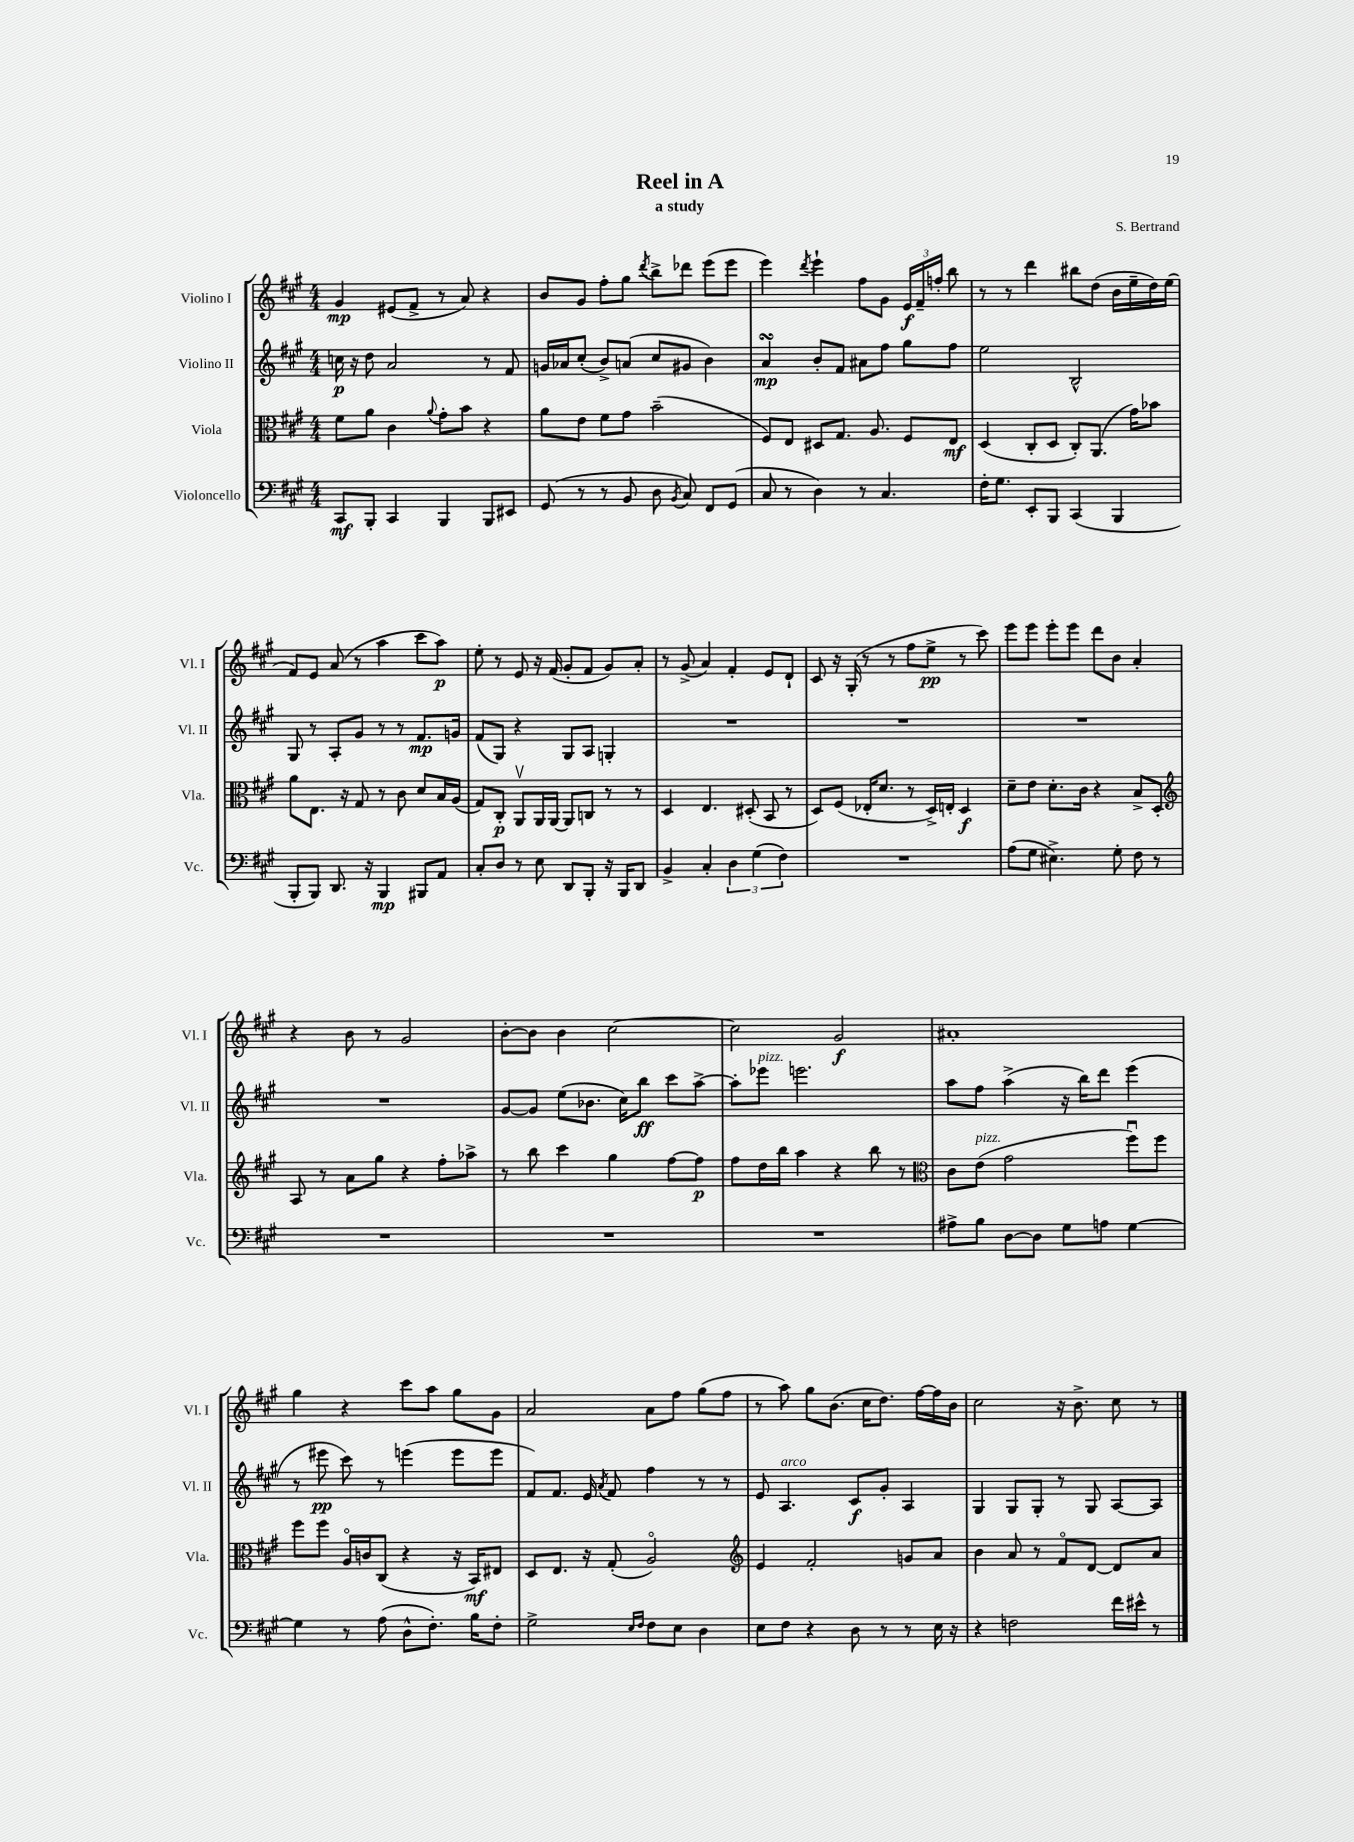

**kern	**dynam	**kern	**dynam	**kern	**dynam	**kern	**dynam
*part4	*part4	*part3	*part3	*part2	*part2	*part1	*part1
*staff4	*staff4	*staff3	*staff3	*staff2	*staff2	*staff1	*staff1
*I"Violoncello	*	*I"Viola	*	*I"Violino II	*	*I"Violino I	*
*I'Vc.	*	*I'Vla.	*	*I'Vl. II	*	*I'Vl. I	*
*clefF4	*	*clefC3	*	*clefG2	*	*clefG2	*
*k[f#c#g#]	*	*k[f#c#g#]	*	*k[f#c#g#]	*	*k[f#c#g#]	*
*M4/4	*	*M4/4	*	*M4/4	*	*M4/4	*
=1	=1	=1	=1	=1	=1	=1	=1
8CC#/L	mf	8f#\L	.	16ccn\	p	4g#/	mp
.	.	.	.	16r	.	.	.
8BBB'/J	.	8a\J	.	8dd\	.	.	.
4CC#/	.	4c#\	.	2a/	.	(8e#X/L	.
.	.	.	.	.	.	8f#^/J	.
.	.	8qqa/	.	.	.	.	.
4BBB/	.	8g#'\L	.	.	.	8r	.
.	.	8b\J	.	.	.	8a/)	.
8BBB/L	.	4r	.	8r	.	4r	.
8EE#X/J	.	.	.	8f#/	.	.	.
=2	=2	=2	=2	=2	=2	=2	=2
(8GG#/	.	8a\L	.	16gn/LL	.	8b/L	.
.	.	.	.	16a-X/J	.	.	.
8r	.	8e\J	.	(8cc#'/J	.	8g#/J	.
8r	.	8f#\L	.	8b^/L)	.	8ff#'\L	.
8BB/	.	8g#\J	.	(8an/J	.	8gg#\J	.
.	.	.	.	.	.	8qddd/	.
8D\	.	(2b~\	.	8cc#/L	.	8bb^\L	.
8qBB/	.	.	.	.	.	.	.
8C#/)	.	.	.	8g#X/J	.	8ddd-X\J	.
8FF#/L	.	.	.	4b\)	.	(8eee\L	.
(8GG#/J	.	.	.	.	.	8eee\J	.
=3	=3	=3	=3	=3	=3	=3	=3
8C#/	.	8F#/L)	.	4asSSs/	mp	4eee\)	.
8r	.	8E/J	.	.	.	.	.
.	.	.	.	.	.	8qddd/	.
4D\)	.	8D#X/L	.	8b'/L	.	4eee`\	.
.	.	8.G#/J	.	8f#/J	.	.	.
8r	.	.	.	8a#X\L	.	8ff#\L	.
.	.	8.A/	.	.	.	.	.
4.C#/	.	.	.	8ff#\J	.	8g#\J	.
.	.	8F#/L	.	8gg#\L	.	24e/LL	f
.	.	.	.	.	.	24f#~/	.
.	.	.	.	.	.	24ffn'/JJ	.
.	.	8E/J	mf	8ff#\J	.	8bb\	.
=4	=4	=4	=4	=4	=4	=4	=4
16F#'\KL	.	(4D/	.	2ee\	.	8r	.
8.G#\J	.	.	.	.	.	.	.
.	.	.	.	.	.	8r	.
8EE'/L	.	8C#'/L	.	.	.	4ddd\	.
8BBB/J	.	8D/J	.	.	.	.	.
(4CC#/	.	8C#'/L)	.	2B^^/	.	8bb#X\L	.
.	.	(8.AA/J	.	.	.	(8dd\J	.
4BBB/	.	.	.	.	.	16b\LL	.
.	.	16g#\KL)	.	.	.	16ee~\	.
.	.	8b-X\J	.	.	.	16dd\)	.
.	.	.	.	.	.	(16ee\JJ	.
!!LO:LB:g=z
=5	=5	=5	=5	=5	=5	=5	=5
8BBB'/L	.	8a\L	.	8G#/	.	8f#/L)	.
8BBB/J)	.	8.E\J	.	8r	.	8e/J	.
8.DD/	.	.	.	8A'/L	.	(8a/	.
.	.	16r	.	.	.	.	.
.	.	8G#/	.	8g#/J	.	8r	.
16r	.	.	.	.	.	.	.
4BBB/	mp	8r	.	8r	.	4aa\	.
.	.	8c#\	.	8r	.	.	.
8BBB#X/L	.	8d/L	.	8.f#/L	mp	8ccc#\L	.
8AA/J	.	16B/L	.	.	.	8aa\J)	p
.	.	(16A/JJ	.	16gn/Jk	.	.	.
=6	=6	=6	=6	=6	=6	=6	=6
8C#'/L	.	8G#/L)	.	(8f#/L	.	8ee'\	.
8D/J	.	8C#'/J	p	8G#/J)	.	8r	.
8r	.	8AAv/L	.	4r	.	8e/	.
8E\	.	16AA/L	.	.	.	16r	.
.	.	[16AA/JJ	.	.	.	(16f#/	.
8DD/L	.	8AA/L]	.	8G#/L	.	8g#'/L	.
8BBB'/J	.	8Cn/J	.	8A/J	.	8f#/J	.
16r	.	8r	.	4Gn'/	.	8g#/L)	.
16BBB/KL	.	.	.	.	.	.	.
8DD/J	.	8r	.	.	.	8a'/J	.
=7	=7	=7	=7	=7	=7	=7	=7
4BB^/	.	4D/	.	1r	.	8r	.
.	.	.	.	.	.	(8g#^/	.
4C#'/	.	4.E/	.	.	.	4a/)	.
6D\	.	.	.	.	.	4f#'/	.
.	.	(8D#X'/	.	.	.	.	.
(6G#\	.	.	.	.	.	.	.
.	.	8BB/	.	.	.	8e/L	.
6F#\)	.	.	.	.	.	.	.
.	.	8r	.	.	.	8d`/J	.
=8	=8	=8	=8	=8	=8	=8	=8
1r	.	8D/L)	.	1r	.	8c#/	.
.	.	(8F#/J	.	.	.	16r	.
.	.	.	.	.	.	(16G#'/	.
.	.	16E-X'/KL	.	.	.	8r	.
.	.	8.d/J	.	.	.	.	.
.	.	.	.	.	.	8r	.
.	.	8r	.	.	.	8ff#\L	.
.	.	16D^/LL)	.	.	.	8ee^\J	pp
.	.	16En'/JJ	.	.	.	.	.
.	.	4D/	f	.	.	8r	.
.	.	.	.	.	.	8ccc#\)	.
=9	=9	=9	=9	=9	=9	=9	=9
(8A\L	.	8d~\L	.	1r	.	8eee\L	.
8G#\J	.	8e\J	.	.	.	8eee\J	.
4.E#X^\)	.	8.d'\L	.	.	.	8eee'\L	.
.	.	.	.	.	.	8eee\J	.
.	.	16c#\Jk	.	.	.	.	.
.	.	4r	.	.	.	8ddd\L	.
8G#'\	.	.	.	.	.	8b\J	.
8F#\	.	8B^/L	.	.	.	4a'/	.
8r	.	8D'/J	.	.	.	.	.
!!LO:LB:g=z
=10	=10	=10	=10	=10	=10	=10	=10
*	*	*clefG2	*	*	*	*	*
1r	.	8A/	.	1r	.	4r	.
.	.	8r	.	.	.	.	.
.	.	8a\L	.	.	.	8b\	.
.	.	8gg#\J	.	.	.	8r	.
.	.	4r	.	.	.	2g#/	.
.	.	8ff#'\L	.	.	.	.	.
.	.	8aa-X^\J	.	.	.	.	.
=11	=11	=11	=11	=11	=11	=11	=11
1r	.	8r	.	[8g#/L	.	[8b'\L	.
.	.	8bb\	.	8g#/J]	.	8b\J]	.
.	.	4ccc#\	.	(8ee\L	.	4b\	.
.	.	.	.	8.b-X\J	.	.	.
.	.	4gg#\	.	.	.	[2cc#\	.
.	.	.	.	16cc#\KL)	.	.	.
.	.	.	.	8bb\J	ff	.	.
.	.	[8ff#\L	.	8ccc#\L	.	.	.
.	.	8ff#\J]	p	[8aa^\J	.	.	.
=12	=12	=12	=12	=12	=12	=12	=12
1r	.	8ff#\L	.	8aa'\L]	.	2cc#\]	.
!	!	!	!	!LO:TX:a:i:t=pizz.	!	!	!
.	.	16dd\L	.	8eee-X\J	.	.	.
.	.	16bb\JJ	.	.	.	.	.
.	.	4aa\	.	2.eeen\	.	.	.
.	.	4r	.	.	.	2g#/	f
.	.	8bb\	.	.	.	.	.
.	.	8r	.	.	.	.	.
=13	=13	=13	=13	=13	=13	=13	=13
*	*	*clefC3	*	*	*	*	*
8A#X^\L	.	8c#\L	.	8aa\L	.	1a#X'	.
!	!	!LO:TX:a:i:t=pizz.	!	!	!	!	!
8B\J	.	(8e\J	.	8ff#\J	.	.	.
[8D\L	.	2g#\	.	(4aa^\	.	.	.
8D\J]	.	.	.	.	.	.	.
8G#\L	.	.	.	16r	.	.	.
.	.	.	.	16bb\KL)	.	.	.
8An\J	.	.	.	8ddd\J	.	.	.
[4G#\	.	8ff#u\L)	.	(4eee\	.	.	.
.	.	8ff#\J	.	.	.	.	.
!!LO:LB:g=z
=14	=14	=14	=14	=14	=14	=14	=14
4G#\]	.	8ff#\L	.	8r	.	4gg#\	.
.	.	8ff#\J	.	8eee#X\	pp	.	.
8r	.	16A/LL	.	8ccc#\)	.	4r	.
.	.	16cn/J	.	.	.	.	.
(8A\	.	(8C#/J	.	8r	.	.	.
8D^^\L	.	4r	.	(4eeen\	.	8ccc#\L	.
8.F#'\J)	.	.	.	.	.	8aa\J	.
.	.	16r	.	8eee\L	.	8gg#\L	.
16B\KL	.	16BB/KL)	mf	.	.	.	.
8F#'\J	.	8E#X/J	.	8eee\J	.	8g#\J	.
=15	=15	=15	=15	=15	=15	=15	=15
2G#^\	.	8D/L	.	8f#/L)	.	2a/	.
.	.	8.E/J	.	8.f#/J	.	.	.
.	.	16r	.	16e/	.	.	.
.	.	.	.	8qa/	.	.	.
.	.	(8G#'/	.	8f#/	.	.	.
16qqE/LL	.	.	.	.	.	.	.
16qqF#/JJ	.	.	.	.	.	.	.
8F#\L	.	2A/)	.	4ff#\	.	8a\L	.
8E\J	.	.	.	.	.	8ff#\J	.
4D\	.	.	.	8r	.	(8gg#\L	.
.	.	.	.	8r	.	8ff#\J	.
=16	=16	=16	=16	=16	=16	=16	=16
*	*	*clefG2	*	*	*	*	*
8E\L	.	4e/	.	8e/	.	8r	.
!	!	!	!	!LO:TX:a:i:t=arco	!	!	!
8F#\J	.	.	.	4.A/	.	8aa\)	.
4r	.	2f#'/	.	.	.	8gg#\L	.
.	.	.	.	.	.	(8.b\J	.
8D\	.	.	.	8c#/L	f	.	.
.	.	.	.	.	.	16cc#\KL	.
8r	.	.	.	8g#'/J	.	8.dd\J)	.
8r	.	8gn/L	.	4A/	.	.	.
.	.	.	.	.	.	[16ff#\LL	.
16E\	.	8a/J	.	.	.	16ff#\]	.
16r	.	.	.	.	.	16b\JJ	.
=17	=17	=17	=17	=17	=17	=17	=17
4r	.	4b\	.	4G#/	.	2cc#\	.
2Fn\	.	8a/	.	8G#/L	.	.	.
.	.	8r	.	8G#'/J	.	.	.
.	.	8f#/L	.	8r	.	16r	.
.	.	.	.	.	.	8.b^\	.
.	.	[8d/J	.	8G#/	.	.	.
16f#\LL	.	8d/L]	.	[8A/L	.	8cc#\	.
16e#X^^\JJ	.	.	.	.	.	.	.
8r	.	8a/J	.	8A/J]	.	8r	.
==	==	==	==	==	==	==	==
*-	*-	*-	*-	*-	*-	*-	*-
